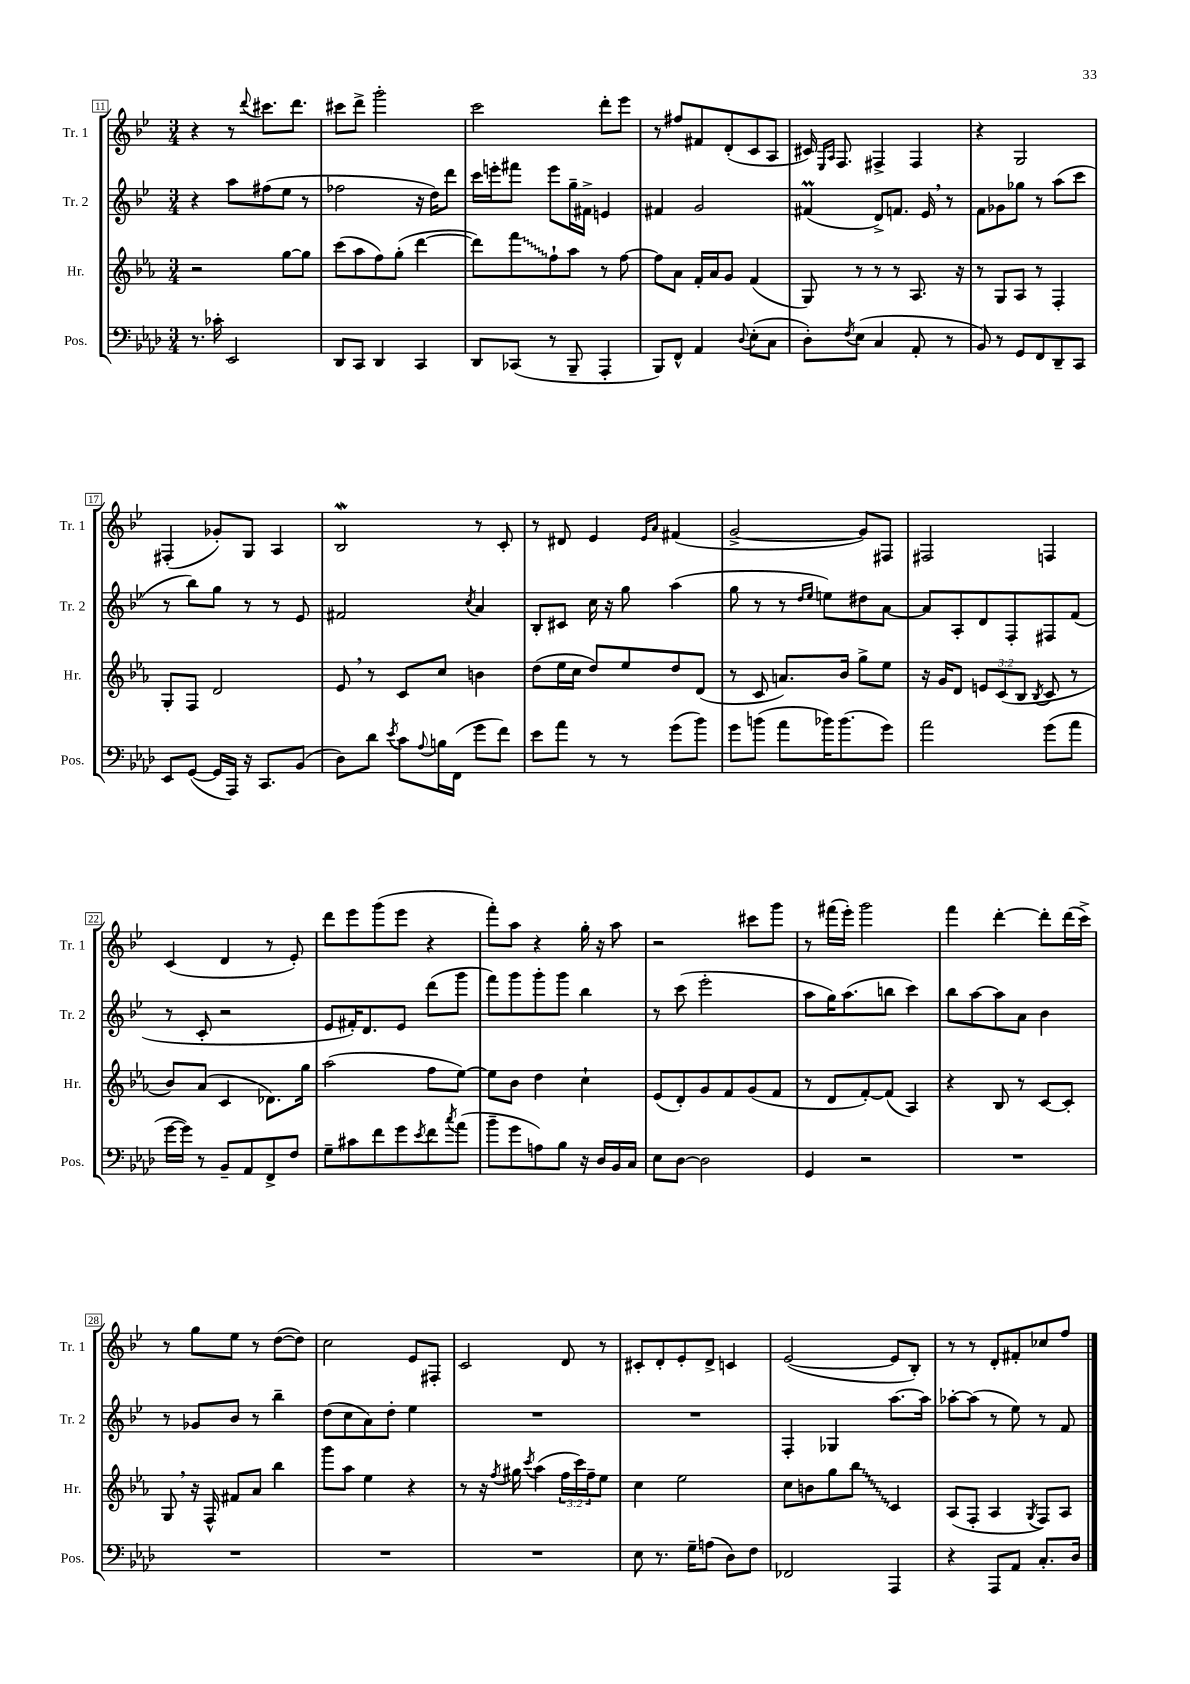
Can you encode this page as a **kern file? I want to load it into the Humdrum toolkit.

**kern	**kern	**kern	**kern
*staff4	*staff3	*staff2	*staff1
*clefF4	*clefG2	*clefG2	*clefG2
*k[b-e-a-d-]	*k[b-e-a-]	*k[b-e-]	*k[b-e-]
*M3/4	*M3/4	*M3/4	*M3/4
8.r	2r	4r	4r
16c-'\	.	.	.
2EE-/	.	8aa\L	8r
.	.	.	8qqddd/
.	.	(8ff#\	8.ccc#\L
.	[8gg\L	8ee-\J	.
.	.	.	8.ddd\J
.	8gg\]J	8r	.
=	=	=	=
8DD-/L	(8ccc\L	2ff-\	8ccc#\L
8CC/J	8aa-\	.	8ddd^\J
4DD-/	8ff\)	.	2ggg'\
.	(8gg'\J	.	.
4CC/	[4ddd\	16r	.
.	.	16dd\LK)	.
.	.	8ddd\J	.
=	=	=	=
8DD-/L	8ddd\]L)	16ccc\LL	2ccc\
.	.	16eee'\J	.
(8CC-/J	8fff\	8fff#\J	.
8r	8ff`\	8eee\L	.
8BBB-~/	8aa-\J	16gg~\L	.
.	.	16f#^\JJ	.
4AAA-'/	8r	4e/	8ddd'\L
.	[8ff\	.	8eee-\J
=	=	=	=
8BBB-/L)	8ff\]L	4f#/	8r
8FF^^/J	8a-\J	.	8ff#/L
4AA-/	16f'/LL	2g/	8f#/
.	16a-/J	.	.
.	8g/J	.	(8d'/
8qqD-/	.	.	.
(8E-'\L	(4f/	.	8c/
8C\J	.	.	8A/J
=	=	=	=
8D-'\L)	8G/)	(4f#/	16c#/)
.	.	.	16qqE-/LL
.	.	.	16qqA/JJ
.	.	.	8.F/
8qF/	.	.	.
(8E-\J	8r	.	.
4C/	8r	8d^/L)	4F#^/
.	8r	8.f/J	.
8AA-'/	8.A-/	.	4F#/
.	.	16e-/	.
8r	.	8r	.
.	16r	.	.
=	=	=	=
8BB-/)	8r	8f\L	4r
8r	8G/L	8g-\	.
8GG/L	8A-/J	8gg-\J	2G/
8FF/	8r	8r	.
8DD-~/	4F'/	(8aa\L	.
8CC/J	.	8ccc\J	.
=	=	=	=
8EE-/L	8G'/L	8r	(4F#'/
([8GG/J	8F/J	8bb-\L)	.
16GG/]LL	2d/	8gg\J	8g-'/L)
16AAA-/JJ)	.	.	.
16r	.	8r	8G/J
8.CC/L	.	.	.
.	.	8r	4A/
(8BB-/J	.	8e-/	.
=	=	=	=
8D-\L)	8e-/	2f#/	2B-/
8d-\J	8r	.	.
8qe-/	.	.	.
8c\L	8c/L	.	.
8qqA-/	.	.	.
16B\L	8cc/J	.	.
(16FF\JJ	.	.	.
.	.	8qcc/	.
8g\L	4b\	4a/	8r
8f\J)	.	.	8c'/
=	=	=	=
8e-\L	(8dd\L	8B-'/L	8r
8a-\J	16ee-\L	8c#/J	8d#/
.	16cc\JJ	.	.
8r	8dd/L)	16cc\	4e-/
.	.	16r	.
8r	8ee-/	8gg\	.
.	.	.	16qqe-/LL
.	.	.	16qqa/JJ
(8g\L	8dd/	(4aa\	(4f#/
8b-\J)	(8d/J	.	.
=	=	=	=
8g\L	8r	8gg\	[2g^/
(8b\J	8c/	8r	.
8a-\L	8.a/L)	8r	.
.	.	16qqdd/LL	.
.	.	16qqee-/JJ	.
16b-\K)	.	8ee\L)	.
(8.b-\	16b-/Jk	.	.
.	8gg^\L	8dd#\	8g/]L)
8g\J)	8ee-\J	[8a\J	8F#/J
=	=	=	=
2a-\	16r	8a/]L	2F#/
.	16g/LK	.	.
.	8d/J	8A'/	.
.	12e/L	8d/	.
.	(12c/	.	.
.	.	8F'/	.
.	12B-/J	.	.
.	8qB-/	.	.
(8g\L	8c/	8F#/	4F/
8a-\J	8r	(8f/J	.
=	=	=	=
[16g\LL	8b-/L)	8r	(4c/
16g\]JJ)	.	.	.
8r	(8a-/J	8c'/	.
8BB-~/L	4c/	2r	4d/
8AA-/	.	.	.
8FF^/	8.d-\L)	.	8r
8F/J	.	.	8e-'/)
.	16gg\Jk	.	.
=	=	=	=
8G~\L	(2aa-\	8e-/L	8ddd\L
8c#\	.	16f#'/K)	8eee-\
.	.	8.d/	.
8f\	.	.	(8ggg\
8g\	.	8e-/J	8eee-\J
8qe-/	.	.	.
8f\	8ff\L	(8ddd\L	4r
8qcc/	.	.	.
(8a-\J	[8ee-\J)	8ggg\J	.
=	=	=	=
8b-~\L	8ee-\]L	8fff\L)	8fff'\L)
8g\	8b-\J	8ggg\	8aa\J
8A\)	4dd\	8ggg'\	4r
8B-\J	.	8ggg\J	.
16r	4cc`\	4bb-\	16gg'\
16D-/LL	.	.	16r
16BB-/	.	.	8aa\
16C/JJ	.	.	.
=	=	=	=
8E-\L	(8e-/L	8r	2r
[8D-\J	8d'/)	(8ccc\	.
2D-\]	8g/	2eee-'\	.
.	8f/	.	.
.	(8g/	.	8ccc#\L
.	8f/J	.	8ggg\J
=	=	=	=
4GG/	8r	8aa\L	8r
.	8d/L	16gg\K)	(16fff#\LL
.	.	(8.aa\	16eee-'\JJ)
2r	[8f'/)	.	2ggg\
.	(8f/]J	8bb\J	.
.	4A-/)	4ccc\)	.
=	=	=	=
2.r	4r	8bb-\L	4fff\
.	.	[8aa\	.
.	8B-/	8aa\]	[4ddd'\
.	8r	8a\J	.
.	[8c/L	4b-\	8ddd'\]L
.	8c'/]J	.	(16ddd\L
.	.	.	16ccc^\JJ)
=	=	=	=
2.r	8G/	8r	8r
.	16r	8g-/L	8gg\L
.	16F^^/	.	.
.	8f#/L	8b-/J	8ee-\J
.	8a-/J	8r	8r
.	4bb-\	4bb-~\	([8dd\L
.	.	.	8dd\]J)
=	=	=	=
2.r	8ggg\L	(8dd\L	2cc\
.	8aa-\J	8cc\	.
.	4ee-\	8a\)	.
.	.	8dd'\J	.
.	4r	4ee-\	8e-/L
.	.	.	8F#'/J
=	=	=	=
2.r	8r	2.r	2c/
.	16r	.	.
.	8qff/	.	.
.	16gg#\	.	.
.	8qccc/	.	.
.	(4aa-\	.	.
.	24ff\LL	.	8d/
.	24ccc\)	.	.
.	24ff~\J	.	.
.	8ee-\J	.	8r
=	=	=	=
8E-\	4cc\	2.r	8c#'/L
8.r	.	.	8d'/
.	2ee-\	.	8e-'/
16G~\LK	.	.	.
(8A\J	.	.	8d^/J
8D-\L)	.	.	4c/
8F\J	.	.	.
=	=	=	=
2FF-/	8cc\L	4F'/	([2e-/
.	8b\	.	.
.	8gg\	4G-/	.
.	8bb-\J	.	.
4AAA-/	4c/	[8.aa\L	8e-/]L
.	.	.	8B-'/J)
.	.	16aa\]Jk	.
=	=	=	=
4r	(8A-/L	[8aa-'\L	8r
.	8F'/J	(8aa-\]J	8r
8AAA-/L	4A-/	8r	8d'/L
8AA-/J	.	8ee-\)	8f#'/
.	8qG/	.	.
8.C'/L	8F/L)	8r	8cc-/
.	8A-/J	8f/	8ff/J
16D-/Jk	.	.	.
==	==	==	==
*-	*-	*-	*-
